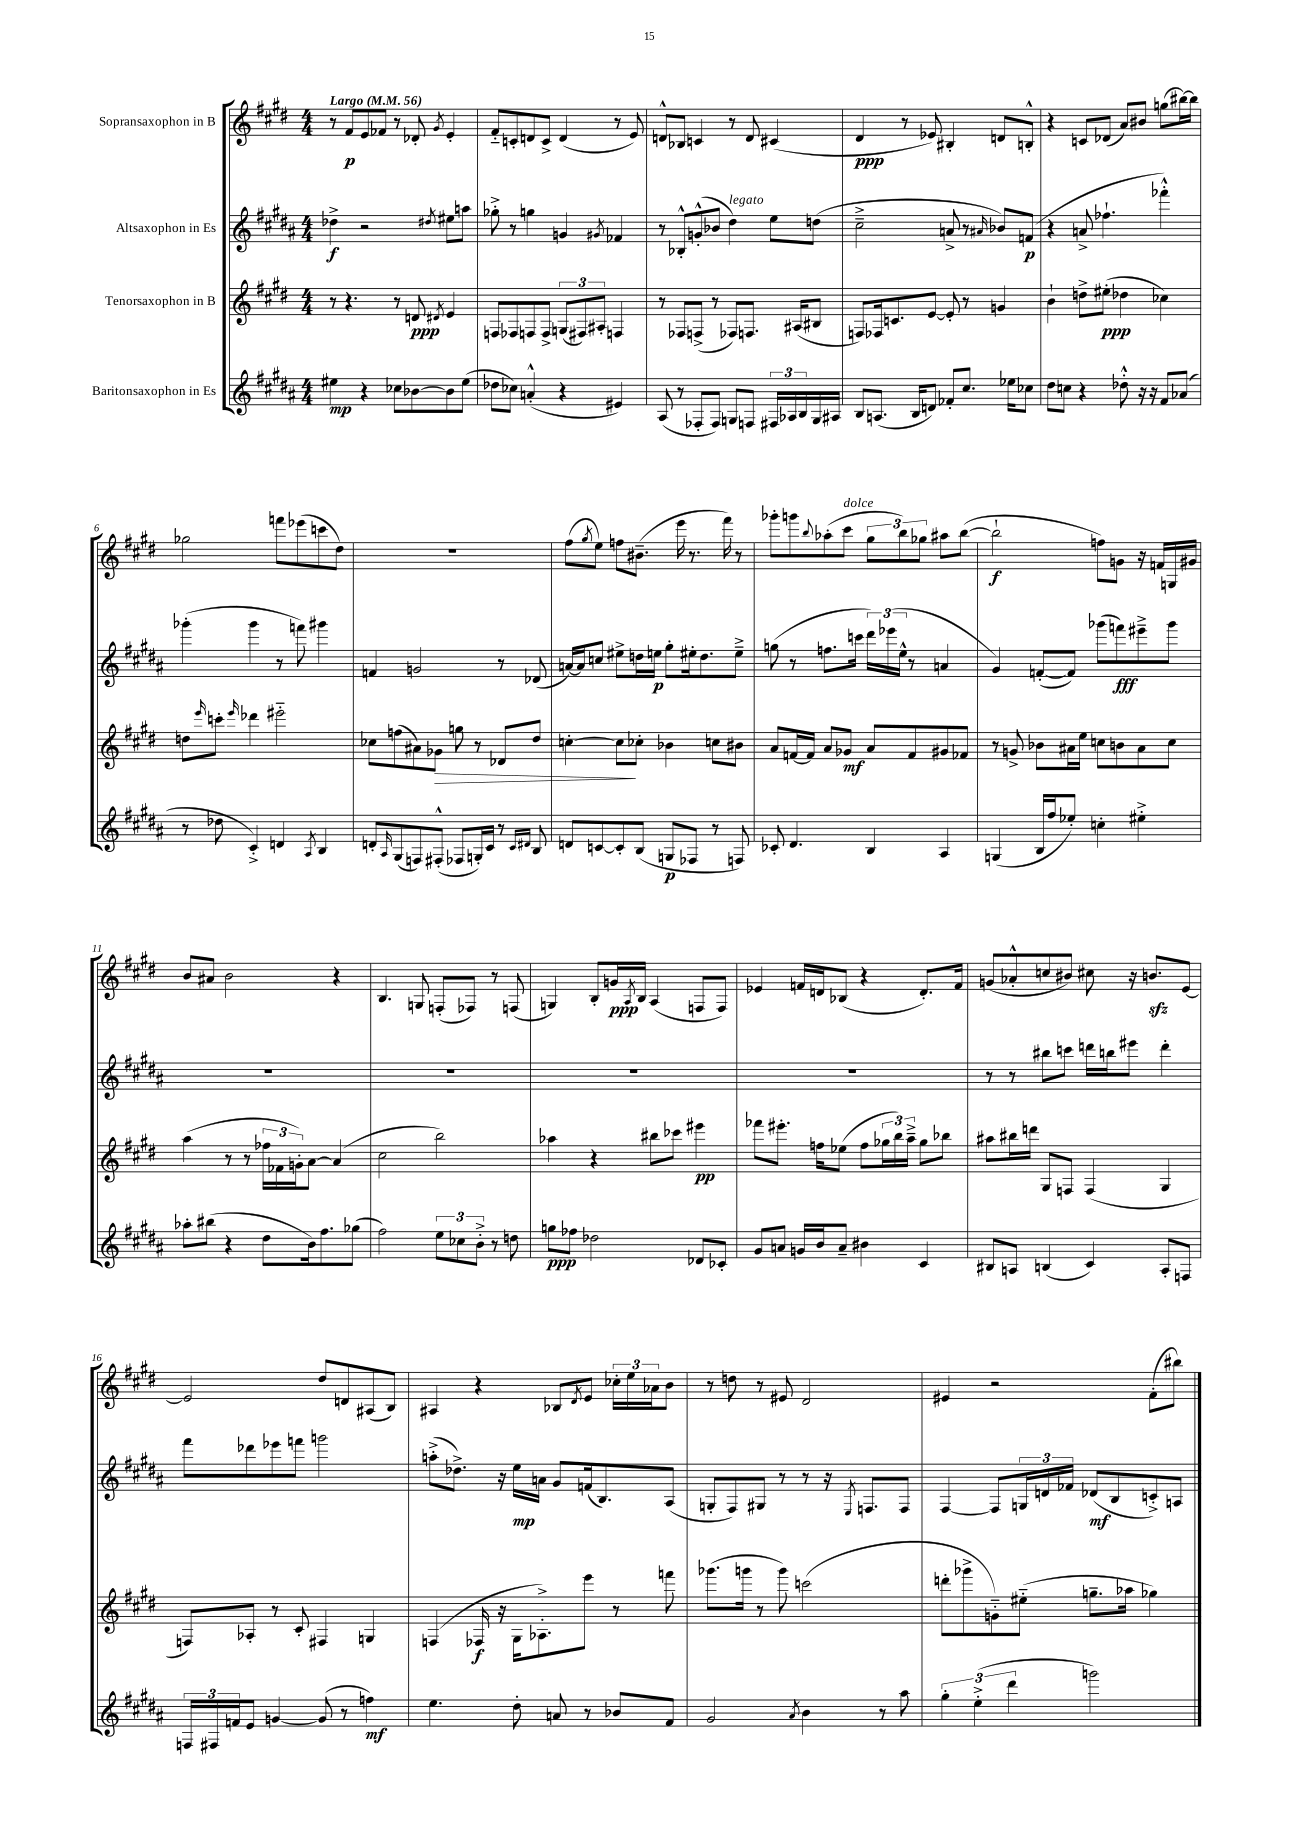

**kern	**dynam	**kern	**dynam	**kern	**dynam	**kern	**dynam
*part4	*part4	*part3	*part3	*part2	*part2	*part1	*part1
*staff4	*staff4	*staff3	*staff3	*staff2	*staff2	*staff1	*staff1
*I"Baritonsaxophon in Es	*	*I"Tenorsaxophon in B	*	*I"Altsaxophon in Es	*	*I"Sopransaxophon in B	*
*clefG2	*	*clefG2	*	*clefG2	*	*clefG2	*
*k[f#c#g#d#a#]	*	*k[f#c#g#d#]	*	*k[f#c#g#d#a#]	*	*k[f#c#g#d#]	*
*M4/4	*	*M4/4	*	*M4/4	*	*M4/4	*
*MM56	*	*MM56	*	*MM56	*	*MM56	*
=1	=1	=1	=1	=1	=1	=1	=1
!	!	!	!	!	!	!LO:TX:a:B:t=Largo	!
4ee#X\	mp	8r	.	4dd-X^\	f	8r	.
.	.	4.r	.	.	.	8f#/L	p
4r	.	.	.	2r	.	8e/	.
.	.	.	.	.	.	8f-X/J	.
8cc-X\L	.	8r	.	.	.	8r	.
[8b-X\	.	8dn/	ppp	.	.	8d-X'/	.
.	.	8qd#X/	.	8qdd#X/	.	8qg#/	.
8b-\]	.	4e/	.	8ee#X\L	.	4e'/	.
(8ee#\J	.	.	.	8aan\J	.	.	.
=2	=2	=2	=2	=2	=2	=2	=2
8dd-X\L	.	8Fn/L	.	8gg-X'^\	.	8f#/L	.
8cc-X\J)	.	8F-X/	.	8r	.	8cn'/	.
(4an'^^/	.	8Fn/	.	4ggn\	.	8dn/	.
.	.	8F^/J	.	.	.	8c^/J	.
4r	.	(12Gn/L	.	4gn/	.	(4d/	.
.	.	12F#X/)	.	.	.	.	.
.	.	12A#X'/J	.	.	.	.	.
.	.	.	.	8qg#X/	.	.	.
4e#X/)	.	4Fn/	.	4f-X/	.	8r	.
.	.	.	.	.	.	8e/)	.
=3	=3	=3	=3	=3	=3	=3	=3
(8A#/	.	8r	.	8r	.	8dn^^/L	.
8r	.	8F-X/L	.	8B-X'^^/L	.	8B-X/J	.
8F-X'/L	.	(8Fn^/J	.	(8gn'^^/	.	4cn/	.
8F-/J)	.	8r	.	8b-X/J	.	.	.
!	!	!	!	!LO:TX:a:i:t=legato	!	!	!
8Gn/L	.	8F-X/L)	.	4dd#\)	.	8r	.
8Fn/J	.	8.Fn/J	.	.	.	8d/	.
24F#X/LL	.	.	.	8ee\L	.	(4c#X/	.
24A-X/	.	.	.	.	.	.	.
.	.	(16A#X/KL	.	.	.	.	.
24B/	.	.	.	.	.	.	.
16G/	.	8B#X/J	.	(8ddn\J	.	.	.
16A#X/JJ	.	.	.	.	.	.	.
=4	=4	=4	=4	=4	=4	=4	=4
8B/L	.	8Fn/L)	.	2cc#~^\	.	4d#/	ppp
(8.An/J	.	16F-X/k	.	.	.	.	.
.	.	8.cn/	.	.	.	.	.
.	.	.	.	.	.	8r	.
16B/KL	.	.	.	.	.	.	.
8dn/J)	.	[8e/J	.	.	.	8e-X/)	.
8f-X'/L	.	8e'/]	.	8an^/	.	4B#X'/	.
8.cc#/J	.	8r	.	8r	.	.	.
.	.	.	.	16qqa#X/	.	.	.
.	.	4gn/	.	8b-X/L)	.	8dn/L	.
16ee-X\KL	.	.	.	.	.	.	.
8cc-X\J	.	.	.	(8fn/J	p	8Bn'^^/J	.
=5	=5	=5	=5	=5	=5	=5	=5
8dd#\L	.	4b`\	.	4r	.	4r	.
8ccn\J	.	.	.	.	.	.	.
4r	.	8ddn^\L	.	8an^/	.	8cn/L	.
.	.	(8ee#X'\J	ppp	4.ff-X`\	.	(8d-X/J	.
8dd-X'^^\	.	4dd-X\	.	.	.	8a/L)	.
16r	.	.	.	.	.	8b#X/J	.
16r	.	.	.	.	.	.	.
8f#/L	.	4cc-X\)	.	4fff-X'^^\)	.	(8ggn\L	.
(8a-X/J	.	.	.	.	.	[16bb#X\L)	.
.	.	.	.	.	.	16bb#\JJ]	.
!!LO:LB:g=z
=6	=6	=6	=6	=6	=6	=6	=6
8r	.	8ddn\L	.	(4ggg-X'\	.	2gg-X\	.
.	.	16qqeee/	.	.	.	.	.
8dd-X\	.	8cccn'\J	.	.	.	.	.
.	.	16qqeee/	.	.	.	.	.
4c#'^/)	.	4ddd-X\	.	4ggg-\	.	.	.
4dn/	.	2eee#X\	.	8r	.	8fffn\L	.
.	.	.	.	8fffn\)	.	(8eee-X\	.
8qA#/	.	.	.	.	.	.	.
4B/	.	.	.	4ggg#X\	.	8cccn\	.
.	.	.	.	.	.	8dd#\J)	.
=7	=7	=7	=7	=7	=7	=7	=7
8dn'/L	.	8cc-X\L	.	4fn/	.	1r	.
16qqA#/	.	.	.	.	.	.	.
(8G#/	.	(8ffn\	.	.	.	.	.
8Fn/)	.	8a#X\)	.	2gn/	.	.	.
!	!	!	!LO:HP:b	!	!	!	!
(8F#X'^^/J	.	8g-X\J	>	.	.	.	.
8F-X/L	.	8ggn\	.	.	.	.	.
16Gn'/L)	.	8r	.	.	.	.	.
16c#/JJ	.	.	.	.	.	.	.
8r	.	8d-X/L	.	8r	.	.	.
16qqc#/LL	.	.	.	.	.	.	.
16qqd#X/JJ	.	.	.	.	.	.	.
8B/	.	8dd#/J	.	(8d-X/	.	.	.
=8	=8	=8	=8	=8	=8	=8	=8
8dn/L	.	[4ccn'\	.	[16an/LL)	.	(8ff#\L	.
.	.	.	.	16a/J]	.	.	.
.	.	.	.	.	.	8qgg#/	.
[8cn/	.	.	.	8ccn/J	.	8ee\J)	.
8c'/]	.	8cc\L]	.	8ee#X^\L	.	8ffn\L	.
(8B/J	.	8cc-X'\J	]	16ddn\L	.	(8.b#X~\J	.
.	.	.	.	16een\JJ	p	.	.
8Gn/L	p	4b-X\	.	8gg#'\L	.	.	.
.	.	.	.	.	.	16eee\	.
8F-X/J	.	.	.	16ee#X'\k	.	8.r	.
.	.	.	.	8.dd\	.	.	.
8r	.	8ccn\L	.	.	.	.	.
.	.	.	.	.	.	16fff#\)	.
8Fn/)	.	8b#X\J	.	8ee#~^\J	.	8r	.
=9	=9	=9	=9	=9	=9	=9	=9
8c-X'/	.	8a/L	.	(8ggn\	.	8ggg-X'\L	.
4.d#/	.	[16fn/L	.	8r	.	8gggn\	.
.	.	16f/JJ]	.	.	.	.	.
.	.	.	.	.	.	8qqbb/	.
.	.	8a/L	.	8.ffn\L	.	(8aa-X'\	.
!	!	!	!	!	!	!LO:TX:a:i:t=dolce	!
.	.	8g-X/J	mf	.	.	8ccc#\J	.
.	.	.	.	16cccn\Jk	.	.	.
4B/	.	8a/L	.	24ddd#\LL)	.	12gg#\L	.
.	.	.	.	(24eee-X\	.	.	.
.	.	.	.	24ee^^\JJ	.	12bb\)	.
.	.	8f/	.	8r	.	.	.
.	.	.	.	.	.	12gg-X\J	.
4A#/	.	8g#X/	.	4an/	.	8aa#X\L	.
.	.	8f-X/J	.	.	.	([8bb\J	.
=10	=10	=10	=10	=10	=10	=10	=10
(4Gn/	.	8r	.	4g#/)	.	2bb`\]	f
.	.	8gn^/	.	.	.	.	.
16B/LL	.	8b-X\L	.	([8fn'/L	.	.	.
16ff#/J	.	.	.	.	.	.	.
8ee-X'/J)	.	16a#X\L	.	8f/J])	.	.	.
.	.	16ee\JJ	.	.	.	.	.
4ccn'\	.	8ccn\L	.	(8ggg-X\L	.	8ffn\L)	.
.	.	8bn\	.	8fffn\)	fff	8gn\J	.
4ee#X'^\	.	8a#\	.	8eee#X~^\	.	16r	.
.	.	.	.	.	.	16fn/LL	.
.	.	8cc\J	.	8ggg-\J	.	16Gn/	.
.	.	.	.	.	.	16g#X/JJ	.
!!LO:LB:g=z
=11	=11	=11	=11	=11	=11	=11	=11
8aa-X'\L	.	(4aa\	.	1r	.	8b/L	.
(8bb#X\J	.	.	.	.	.	8a#X/J	.
4r	.	8r	.	.	.	2b\	.
.	.	8r	.	.	.	.	.
8dd#\L	.	24ff-X\LL	.	.	.	.	.
.	.	24f-X\	.	.	.	.	.
.	.	24gn'\J)	.	.	.	.	.
16b\k)	.	[8a\J	.	.	.	.	.
8.ff#\	.	.	.	.	.	.	.
.	.	(4a/]	.	.	.	4r	.
(8gg-X\J	.	.	.	.	.	.	.
=12	=12	=12	=12	=12	=12	=12	=12
2ff#\)	.	2cc#\	.	1r	.	4.B/	.
.	.	.	.	.	.	8Gn/	.
12ee\L	.	2bb\)	.	.	.	(8Fn'/L	.
12cc-X\	.	.	.	.	.	.	.
.	.	.	.	.	.	8F-X/J)	.
12b'^\J	.	.	.	.	.	.	.
8r	.	.	.	.	.	8r	.
8ddn\	.	.	.	.	.	(8Fn/	.
=13	=13	=13	=13	=13	=13	=13	=13
8ggn\L	ppp	4aa-X\	.	1r	.	4Gn/)	.
8ff-X\J	.	.	.	.	.	.	.
2dd-X\	.	4r	.	.	.	8B'/L	.
.	.	.	.	.	.	16gn/L	ppp
.	.	.	.	.	.	8qA/	.
.	.	.	.	.	.	16B/JJ	.
.	.	8bb#X\L	.	.	.	(4A/	.
.	.	8ccc-X\J	.	.	.	.	.
8d-X/L	.	4eee#X\	pp	.	.	8Fn/L	.
8c-X'/J	.	.	.	.	.	8F/J)	.
=14	=14	=14	=14	=14	=14	=14	=14
8g#/L	.	8fff-X\L	.	1r	.	4e-X/	.
8an/J	.	8.eee#X'\J	.	.	.	.	.
16gn/LL	.	.	.	.	.	16fn/LL	.
16b/J	.	16ffn\KL	.	.	.	16dn/J	.
8a~/J	.	(8ee-X\J	.	.	.	(8B-X/J	.
4b#X\	.	8ff\L	.	.	.	4r	.
.	.	24gg-X\L	.	.	.	.	.
.	.	24bb\)	.	.	.	.	.
.	.	24aa~^\JJ	.	.	.	.	.
4c#/	.	8gg-\L	.	.	.	8.d'/L)	.
.	.	8bb-X\J	.	.	.	.	.
.	.	.	.	.	.	16f/Jk	.
=15	=15	=15	=15	=15	=15	=15	=15
8B#X/L	.	8aa#X\L	.	8r	.	(8gn/L	.
8An/J	.	16bb#X\L	.	8r	.	8a-X'^^/	.
.	.	16dddn\JJ	.	.	.	.	.
(4Bn/	.	8G#/L	.	8bb#X\L	.	8ccn/	.
.	.	8Fn/J	.	8cccn\J	.	8b#X/J)	.
4c#/)	.	(4F/	.	16dddn\LL	.	8cc#X\	.
.	.	.	.	16bbn\J	.	.	.
.	.	.	.	8eee#X\J	.	16r	.
.	.	.	.	.	.	8.bnzz/L	.
8A'/L	.	4G#/	.	4ddd'\	.	.	.
8Fn/J	.	.	.	.	.	[8e/J	.
!!LO:LB:g=z
=16	=16	=16	=16	=16	=16	=16	=16
24Fn/LL	.	8Fn/L)	.	8fff#\L	.	2e/]	.
24F#X/	.	.	.	.	.	.	.
24fn/J	.	.	.	.	.	.	.
8e/J	.	8A-X'/J	.	8ddd-X\	.	.	.
[4gn/	.	8r	.	8eee-X\	.	.	.
.	.	8c#'/	.	8fffn\J	.	.	.
(8g/]	.	4F#X/	.	2gggn\	.	8dd#/L	.
8r	.	.	.	.	.	8dn/	.
4ffn\)	mf	4Gn/	.	.	.	(8A#X/	.
.	.	.	.	.	.	8B/J)	.
=17	=17	=17	=17	=17	=17	=17	=17
4.ee\	.	(4Fn/	.	(8aan'^\L	.	4A#X/	.
.	.	.	.	8.dd-X^\J)	.	.	.
.	.	16F-X/	f	.	.	4r	.
.	.	16r	.	16r	.	.	.
8dd#'\	.	16G#\KL	.	16ee\LL	mp	.	.
.	.	8.A-X'^\)	.	16an\JJ	.	.	.
8an/	.	.	.	8g#/L	.	8B-X/L	.
.	.	.	.	.	.	8qd#/	.
8r	.	8eee\J	.	(16fn/k	.	8e/J	.
.	.	.	.	8.B/)	.	.	.
8b-X/L	.	8r	.	.	.	24cc-X'\LL	.
.	.	.	.	.	.	24ee\	.
.	.	.	.	.	.	24a-X\J	.
8f#/J	.	8fffn\	.	(8A#/J	.	8b\J	.
=18	=18	=18	=18	=18	=18	=18	=18
2g#/	.	(8.ggg-X\L	.	8Gn'/L	.	8r	.
.	.	.	.	8F#/)	.	8ddn\	.
.	.	16gggn\Jk	.	.	.	.	.
.	.	8r	.	8G#X/J	.	8r	.
.	.	8ggg\)	.	8r	.	8e#X/	.
8qa#/	.	.	.	.	.	.	.
4b\	.	(2cccn\	.	8r	.	2d#/	.
.	.	.	.	16r	.	.	.
.	.	.	.	8qE/	.	.	.
.	.	.	.	8.Fn/L	.	.	.
8r	.	.	.	.	.	.	.
8aa#\	.	.	.	8F/J	.	.	.
=19	=19	=19	=19	=19	=19	=19	=19
6gg#'\	.	8dddn'\L	.	[4F#/	.	4e#X/	.
.	.	8ggg-X^\	.	.	.	.	.
(6ee'^\	.	.	.	.	.	.	.
.	.	8gn\)	.	8F#/L]	.	2r	.
6ddd#\	.	.	.	.	.	.	.
.	.	(8ee#X\J	.	24Gn/L	.	.	.
.	.	.	.	24dn/	.	.	.
.	.	.	.	24f-X/JJ	.	.	.
2gggn\)	.	8.ggn~\L	.	(8d-X/L	mf	.	.
.	.	.	.	8B/	.	.	.
.	.	16aa-X\Jk	.	.	.	.	.
.	.	4gg-X\)	.	8cn'^/)	.	(8f#'\L	.
.	.	.	.	8An/J	.	8bb#X\J)	.
==	==	==	==	==	==	==	==
*-	*-	*-	*-	*-	*-	*-	*-
